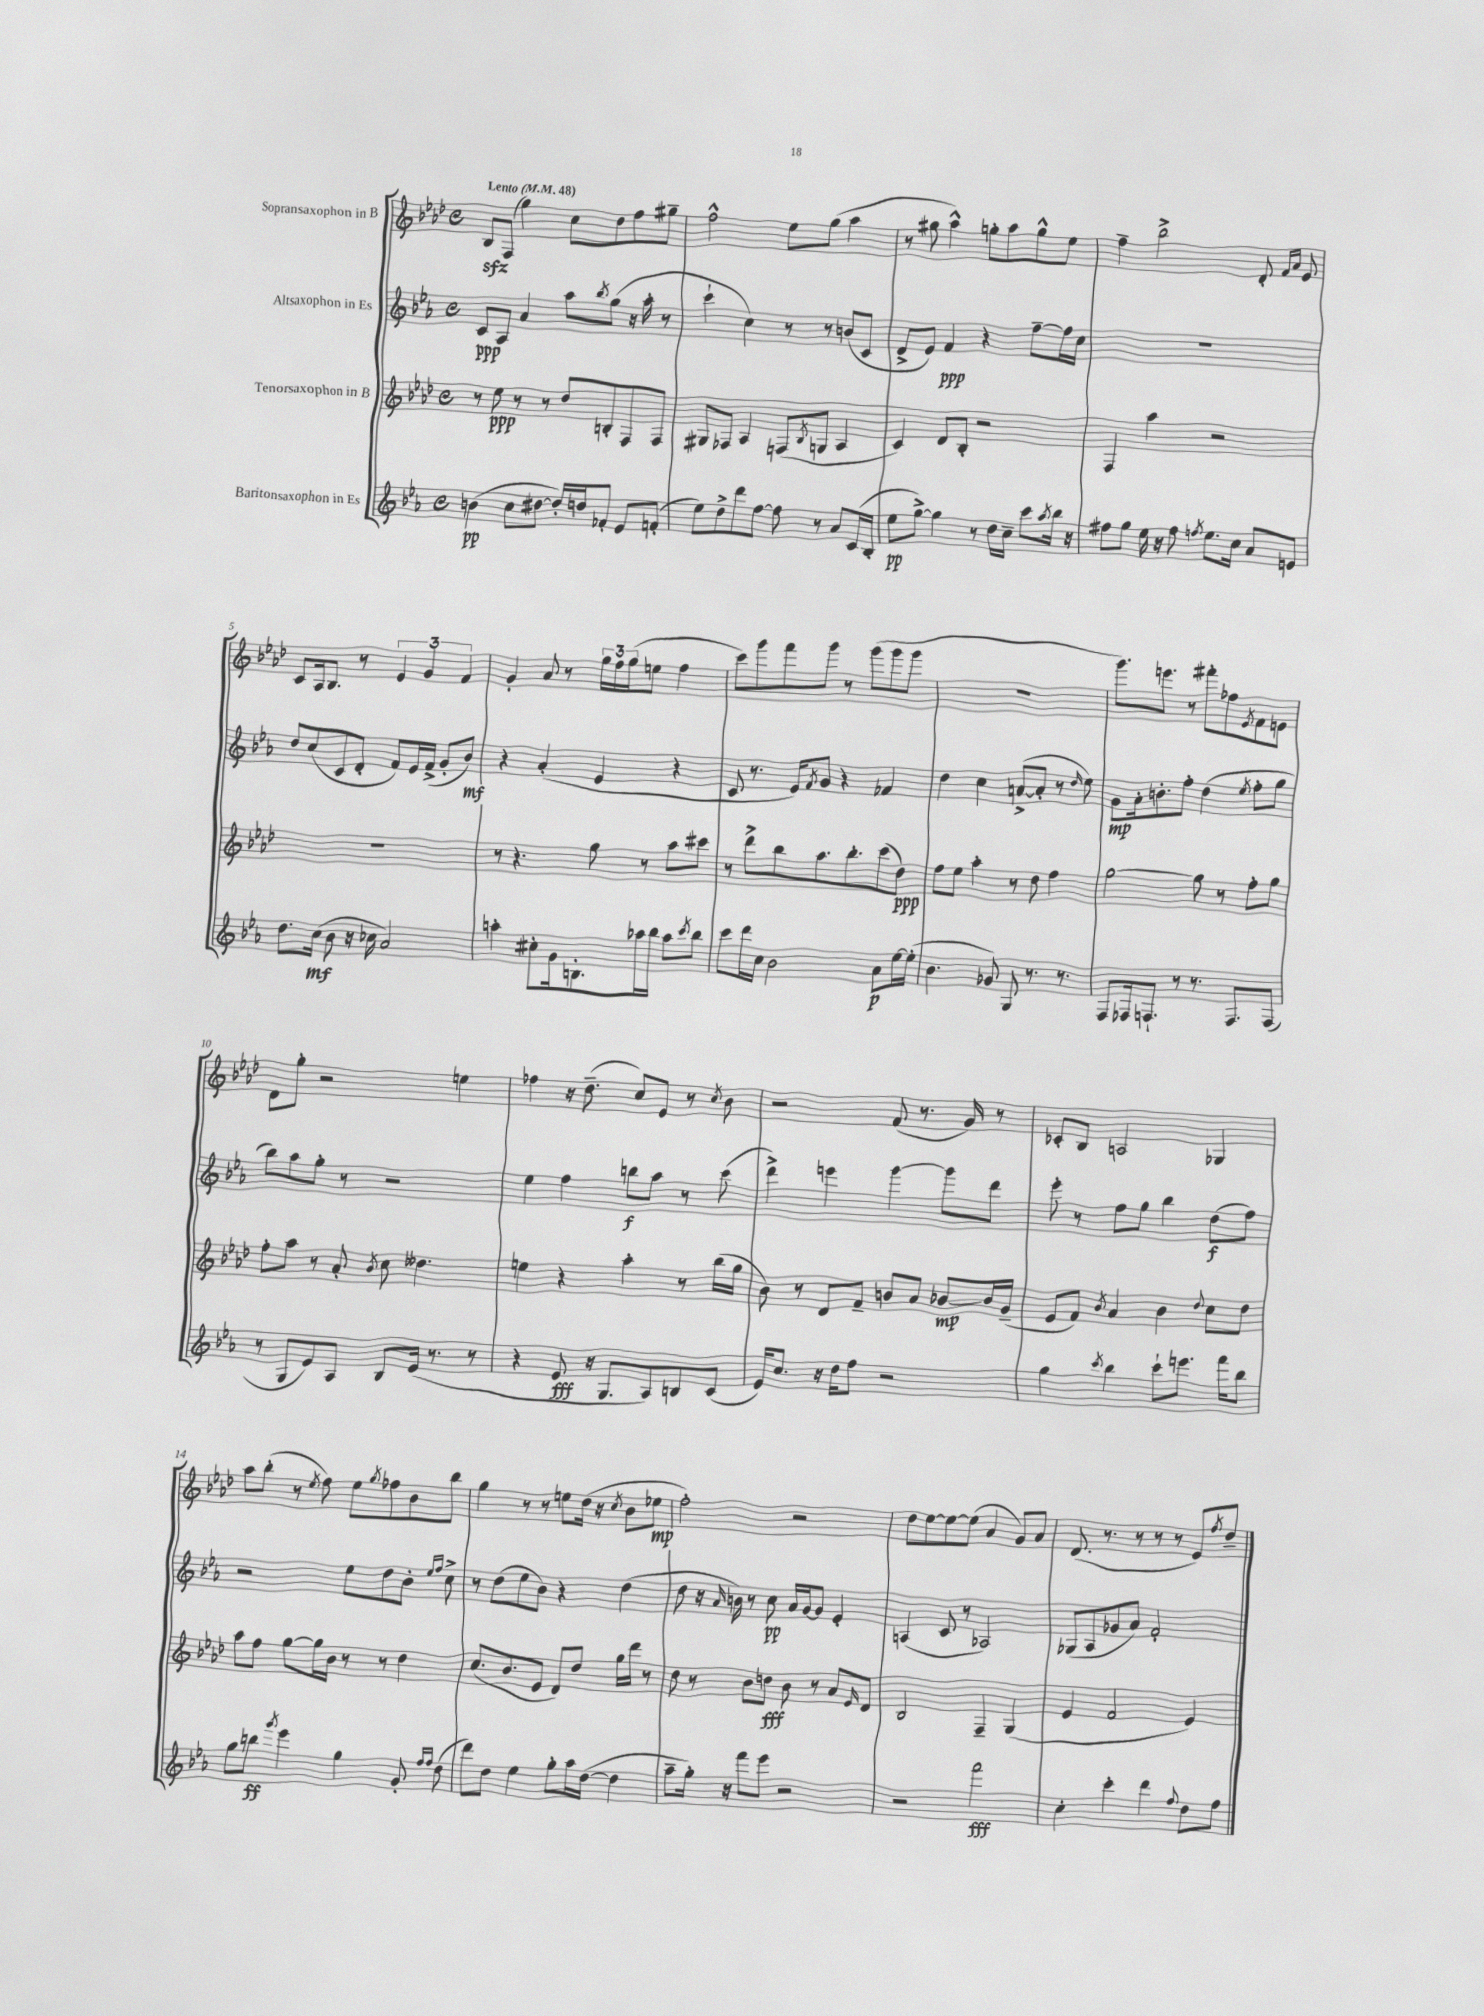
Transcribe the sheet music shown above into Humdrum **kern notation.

**kern	**kern	**kern	**kern
*staff4	*staff3	*staff2	*staff1
*clefG2	*clefG2	*clefG2	*clefG2
*k[b-e-a-]	*k[b-e-a-d-]	*k[b-e-a-]	*k[b-e-a-d-]
*M4/4	*M4/4	*M4/4	*M4/4
*met(c)	*met(c)	*met(c)	*met(c)
*MM48	*MM48	*MM48	*MM48
(4b	8r	8c	8B-
.	8ee-	8A-	(8F
8cc	8r	4a-	4gg)
[8dd#	8r	.	.
16dd#'])	8dd-	8aa-	8cc
16dd	.	.	.
.	.	8qbb-	.
8f-'	8B'	(8gg	8dd-
8e-	8F	16r	8ff
.	.	16aa-'	.
(8f'	8F	8r	8gg#~
=	=	=	=
8ee-)	8G#	4ccc`	2ff^^
8dd^	8F-	.	.
8ddd	4A-	4cc)	.
[8ff	.	.	.
8ff]	(8F	8r	8ee-
.	8qB-	.	.
8r	8G	8r	(8gg
8a-	4A-	(8b	4aa-
(16c	.	8c	.
16B-'	.	.	.
=	=	=	=
8ee-	4c)	8d^	8r
[8gg^)	.	8e-)	8gg#
4gg]	8d-	4f	4aa-^^)
.	8B-'	.	.
8r	2r	4r	8gg'
16dd	.	.	8aa-
16cc~	.	.	.
8ccc	.	[8ff~	8gg^^
8qaa-	.	.	.
16bb-	.	16ff]	8ee-
16r	.	16cc	.
=	=	=	=
8ff#	4F	1r	4ff~
8gg	.	.	.
16ee-	4aa-	.	2bb-^
16r	.	.	.
8ff#	.	.	.
8qff	.	.	.
8.ee-	2r	.	.
16cc	.	.	.
8a-	.	.	8d-'
.	.	.	16qqf
.	.	.	16qqa-
8e	.	.	8e-
=	=	=	=
8.dd	1r	8dd	8c
.	.	(8cc	16A-
(16cc	.	.	8.B-
8b-	.	8c	.
16r	.	8d'	8r
16cc-	.	.	.
2a-)	.	8f)	6e-
.	.	16e-	.
.	.	.	6g
.	.	(16f^	.
.	.	8g'	.
.	.	.	6f
.	.	8b-)	.
=	=	=	=
4aa'	8r	4r	4g'
.	4.r	.	.
8cc#'	.	(4a-'	8a-
16g	.	.	8r
8.B'	.	.	.
.	8gg	4e-	24gg
.	.	.	24ff
.	.	.	(24gg
16aa-	8r	.	8ee
16bb-	.	.	.
8aa-	8aa-	4r	4ff
8qccc	.	.	.
8bb-	8ccc#	.	.
=	=	=	=
8ccc	8r	8c	8ccc)
16ddd	8ddd-^	8.r	8ggg
16cc	.	.	.
2b-	8bb-	.	8fff
.	.	16e-)	.
.	.	8qf	.
.	8.aa-	8g	8ggg
.	.	4r	8r
.	8.bb-'	.	.
.	.	.	(8ggg
8a-	(8ccc	4f-	8ggg
[16ee-	8dd-)	.	8ggg
(16ee-']	.	.	.
=	=	=	=
4.b-	8ff	4dd	1r
.	8ee-	.	.
.	4aa-'	4cc	.
8g-)	.	.	.
8G	8r	([8a^	.
8.r	8dd-	8a']	.
.	4ff	8r	.
8.r	.	.	.
.	.	16qqdd	.
.	.	8ee-)	.
=	=	=	=
8F	[2gg	8g	8.ggg)
16F-	.	16a-'	.
8.F`	.	8.b'	8.eee
8r	.	8ff'	8r
8.r	8gg]	(4dd	8fff#'
.	8r	.	8ff-
8.F	.	.	.
.	.	8qee-	8qe-
.	8ff'	8ff'	8f
(8F	8gg	8gg	8e
=	=	=	=
8r	8ff'	8bb-)	8d-
8G	8aa-	8aa-	8gg'
8e-)	8r	8gg'	2r
8A-	8a-'	8r	.
.	8qb-	.	.
8B-	8cc	2r	.
(16e-	4.dd--	.	.
8.r	.	.	.
.	.	.	4ee
8r	.	.	.
=	=	=	=
4r	4ee	4ee-	4ff-
8e-	4r	4ff	16r
.	.	.	(8.dd-~
16r	.	.	.
8.G	.	.	.
.	4aa-'	8bb	8cc)
8A-)	.	8aa-	8e-
8B	8r	8r	8r
.	.	.	8qcc
(8c	(16bb-	(8ccc	8b-
.	16gg	.	.
=	=	=	=
16e-)	8b-)	4ddd^)	2r
8.cc	.	.	.
.	8r	.	.
16r	8d-	4eee	.
16dd	.	.	.
8ff	8f~	.	.
2r	8b	[4ggg	(8f
.	8a-	.	8.r
.	[8b-	8ggg]	.
.	.	.	16g)
.	16b-]	8ddd	8r
.	(16g~	.	.
=	=	=	=
4gg	8e-	8eee-'	8c-'
.	8f)	8r	8B-
8qccc	8qb-	.	.
4bb-	4a-	8ff	2A
.	.	8gg	.
8ccc`	4b-	4bb-	.
8.eee	.	.	.
.	8qqdd-	.	.
.	8cc	(8dd	4G-
16fff	.	.	.
8bb-	8dd-	8ff)	.
=	=	=	=
8gg	8aa-	2r	8aa-
8bb	8ff	.	(8bb-'
8qggg	.	.	.
4eee-	[8gg	.	8r
.	.	.	8qee-
.	16gg]	.	8ff)
.	16b-	.	.
4gg	8r	8ee-	8ee-
.	.	.	8qgg
.	8r	8dd	8ff-
8g'	4dd-	8b-'	8b-
16qqff	.	16qqee-	.
16qqff	.	16qqff	.
(8dd	.	8cc^	8bb-
=	=	=	=
8ddd)	(8.cc	8r	4gg
8dd	.	(8dd	.
.	8.b-	.	.
4ee-	.	8ee-	8r
.	8e-	8b-)	8r
8gg'	8d-)	4r	8ee
16aa-	8dd-	.	(16dd-
([16dd	.	.	16r
.	.	.	8qcc
4dd]	16gg	(4dd	8b-
.	16ddd-	.	.
.	8r	.	8ee-
=	=	=	=
8aa-~	8dd-	8dd	2ff')
16gg')	8r	16r	.
.	.	16qqa-	.
16r	.	16b)	.
8fff	8b-	8r	.
8eee-	8dd	8cc	.
2r	8b-	16a-	2r
.	.	[16g	.
.	8r	8g]	.
.	8a-	4e-'	.
.	16qqe-	.	.
.	8d-	.	.
=	=	=	=
2r	2B-	(4A	8dd-
.	.	.	[8ee-
.	.	8c	8ee-_
.	.	8r	(8ee-]
2fff	4F~	2A-)	4a-
.	(4G	.	8g)
.	.	.	8a-
=	=	=	=
4cc'	4e-	(8G-	(8.d-
.	.	8A-	.
.	.	.	8.r
4ccc'	2f	8g-	.
.	.	8a-)	8r
4ddd	.	2f'	8r
.	.	.	8r
8qqff	.	.	.
8dd	4e-)	.	8e-)
.	.	.	8qff
8ff	.	.	8dd-~
==	==	==	==
*-	*-	*-	*-
